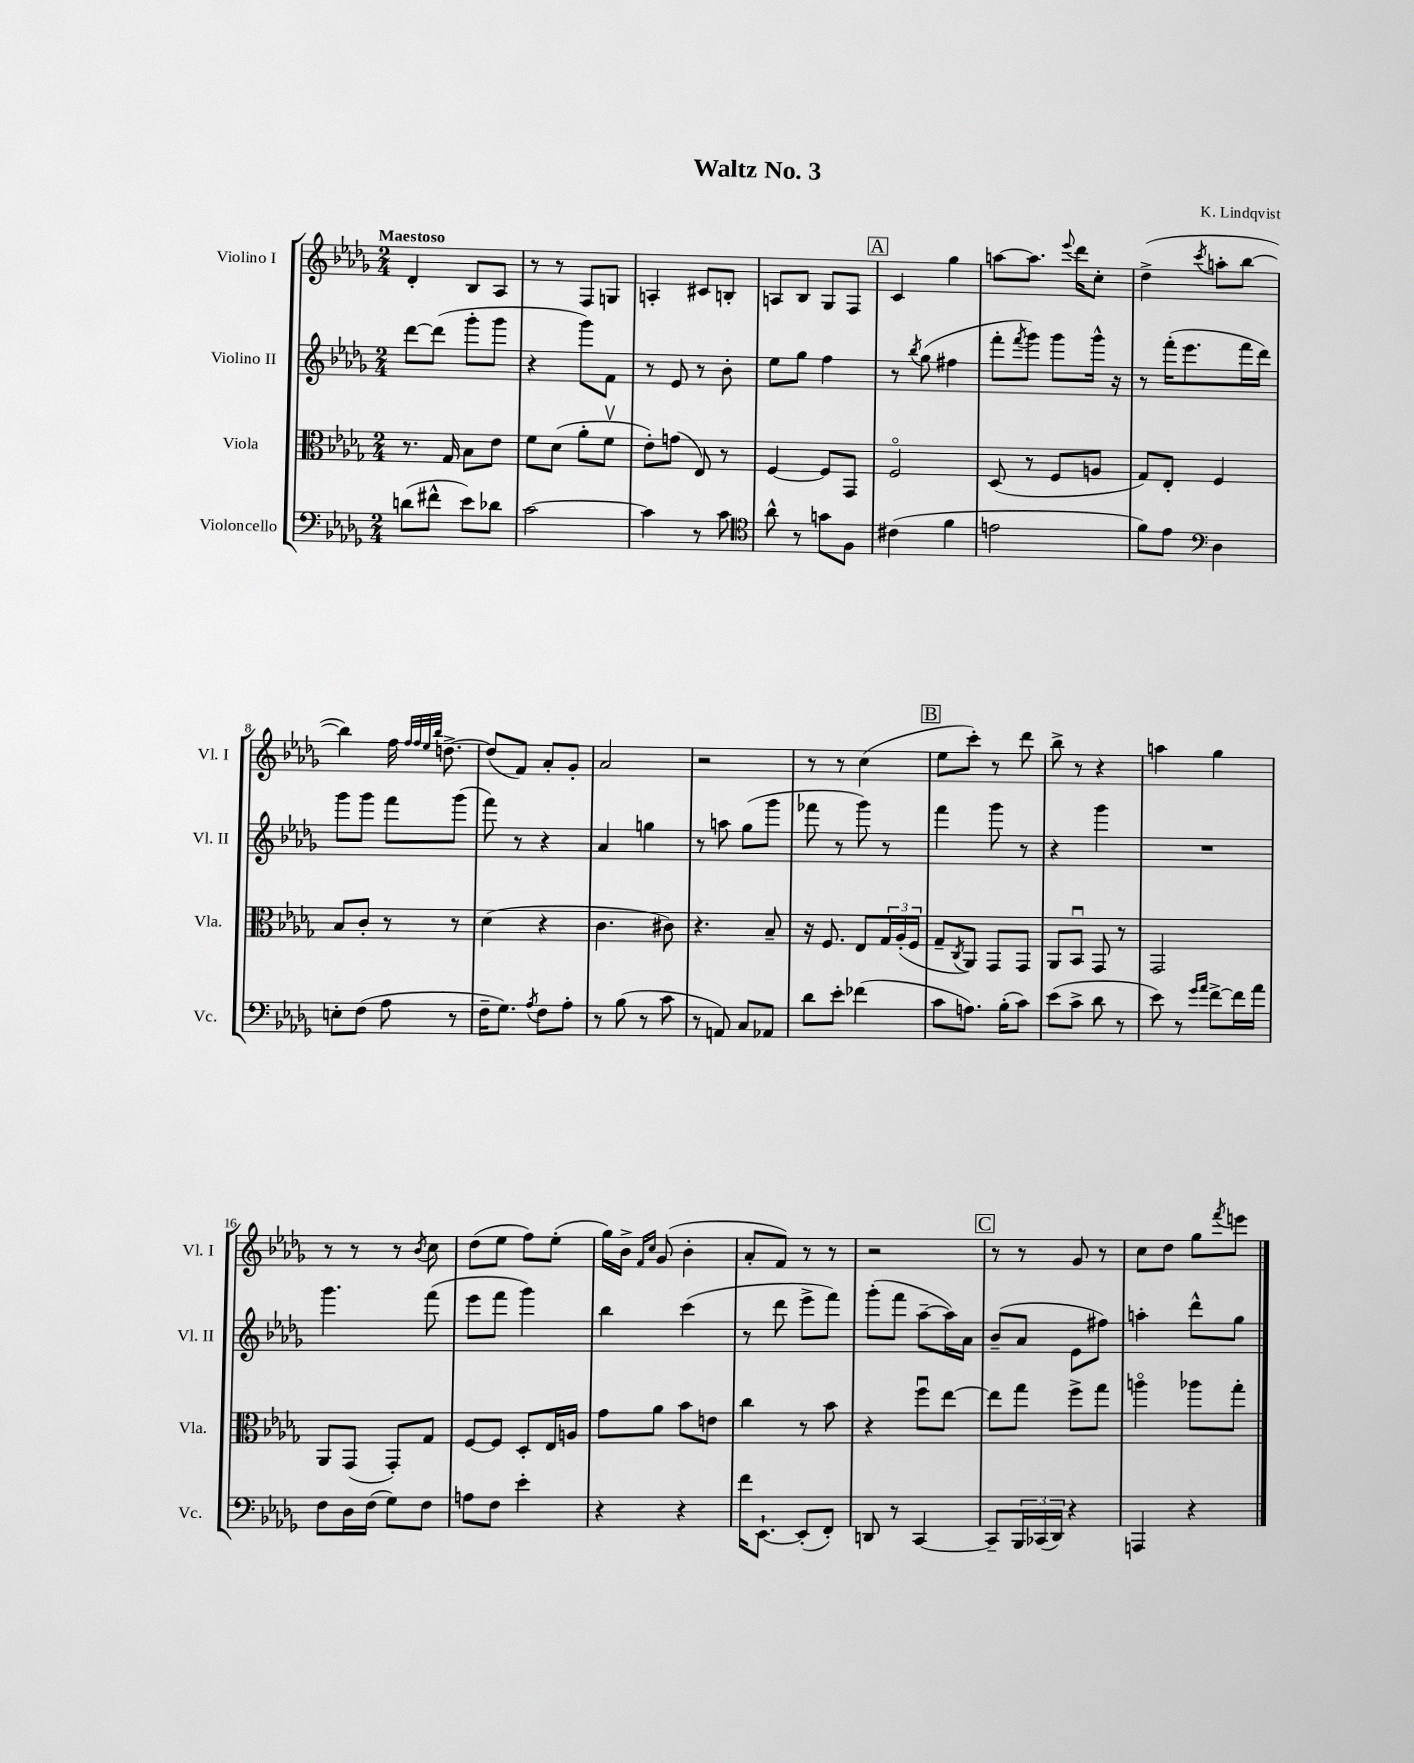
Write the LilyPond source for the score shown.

\header { title = "Waltz No. 3" composer = "K. Lindqvist" }
<<
\new StaffGroup <<
\new Staff = "s0" \with { instrumentName = "Violino I" shortInstrumentName = "Vl. I" } {
    \clef treble \key des \major \numericTimeSignature \time 2/4 \tempo "Maestoso"
    des'4-. bes8 aes8 |
    r8 r8 f8 g8 |
    a4-. cis'8 b8-. |
    a8 bes8 ges8 f8 |
    \mark \markup { \box "A" } c'4 ges''4 |
    a''8~ a''8. \appoggiatura { ees'''8 } des'''16 c''8-. |
    des''4->( \acciaccatura { c'''8 } a''8-. bes''8~ |
    bes''4) f''16 \grace { f''32 f''32 ees''32 bes''32 } d''8.~-> |
    d''8( f'8) aes'8-. ges'8-. |
    aes'2 |
    r2 |
    r8 r8 c''4( |
    \mark \markup { \box "B" } ees''8 c'''8-.) r8 des'''8 |
    bes''8-> r8 r4 |
    a''4 ges''4 |
    r8 r8 r8 \acciaccatura { bes'8 } c''8 |
    des''8( ees''8 f''8) ees''8-.( |
    ges''16) bes'16-> \grace { f'16 c''16 } ges'8( bes'4-. |
    aes'8-. f'8) r8 r8 |
    r2 |
    \mark \markup { \box "C" } r8 r8 ges'8 r8 |
    c''8 des''8 ges''8 \acciaccatura { f'''8 } e'''8 \bar "|." |
}
\new Staff = "s1" \with { instrumentName = "Violino II" shortInstrumentName = "Vl. II" } {
    \clef treble \key des \major \numericTimeSignature \time 2/4
    des'''8~ des'''8( ges'''8-. ges'''8 |
    r4 ges'''8) f'8 |
    r8 ees'8 r8 bes'8-. |
    ees''8 ges''8 f''4 |
    \mark \markup { \box "A" } r8 \acciaccatura { bes''8 } ges''8( fis''4 |
    f'''8-. \acciaccatura { f'''8 } ges'''8) ges'''8 ges'''16-^ r16 |
    r8 f'''16-.( ees'''8. f'''16 des'''16) |
    ges'''8 ges'''8 f'''8 ges'''8( |
    f'''8) r8 r4 |
    aes'4 g''4 |
    r8 a''8 ges''8( ges'''8 |
    fes'''8 r8 ges'''8) r8 |
    \mark \markup { \box "B" } f'''4 ges'''8 r8 |
    r4 ges'''4 |
    R2 |
    ges'''4. f'''8( |
    ees'''8 f'''8 ges'''4) |
    bes''4 c'''4( |
    r8 des'''8 ees'''8-> f'''8) |
    ges'''8-.( f'''8 aes''8~-- aes''16) aes'16 |
    \mark \markup { \box "C" } bes'8--( aes'8 ees'8 fis''8) |
    a''4-. des'''8-^ ges''8 \bar "|." |
}
\new Staff = "s2" \with { instrumentName = "Viola" shortInstrumentName = "Vla." } {
    \clef alto \key des \major \numericTimeSignature \time 2/4
    r8. ges16 bes8 ees'8 |
    f'8 des'8( aes'8-. f'8\upbow |
    ees'8-.) g'8( ees8) r8 |
    f4~ f8 ges,8 |
    \mark \markup { \box "A" } f2\flageolet |
    des8( r8 f8 a8 |
    ges8) ees8-. f4 |
    bes8 c'8-. r8 r8 |
    des'4( r4 |
    c'4. cis'8) |
    r4. bes8-- |
    r16 f8. ees8 \tuplet 3/2 { ges16 aes16-.( f16 } |
    \mark \markup { \box "B" } ges8-- \acciaccatura { c8 } aes,8) ges,8 ges,8 |
    aes,8 bes,8\downbow ges,8 r8 |
    ges,2 |
    aes,8 ges,8( ges,8-.) ges8 |
    f8~ f8 des8-. ees16 a16 |
    ges'8 aes'8 bes'8 e'8 |
    c''4 r8 bes'8 |
    r4 f''8\downbow ees''8~ |
    \mark \markup { \box "C" } ees''8 ges''8 f''8-> ges''8 |
    a''4\flageolet aes''8 ges''8-. \bar "|." |
}
\new Staff = "s3" \with { instrumentName = "Violoncello" shortInstrumentName = "Vc." } {
    \clef bass \key des \major \numericTimeSignature \time 2/4
    d'8( fis'8-^ ees'8) des'8 |
    c'2~ |
    c'4 r8 c'8 |
    \clef tenor aes'8-^ r8 g'8 f8 |
    \mark \markup { \box "A" } cis'4( f'4 |
    e'2 |
    f'8) ees'8 \clef bass des4 |
    e8-. f8( aes8 r8 |
    f16-- ges8.) \acciaccatura { aes8 } f8 aes8-. |
    r8 bes8( r8 c'8 |
    r8 a,8) c8 aes,8 |
    des'8 ees'8-. fes'4( |
    \mark \markup { \box "B" } c'8 a8.) bes16-.( c'8) |
    ees'8( c'8-> des'8 r8 |
    ees'8) r8 \grace { ges'16 aes'16 } f'8~-> f'16 aes'16 |
    f8 des16 f16( ges8) f8 |
    a8 f8 ees'4-. |
    r4 r4 |
    f'16 ees,8.~-! ees,8-.( f,8-.) |
    d,8 r8 c,4~ |
    \mark \markup { \box "C" } c,8-- \tuplet 3/2 { bes,,16 ces,16( des,16) } r4 |
    a,,4 r4 \bar "|." |
}
>>
>>
